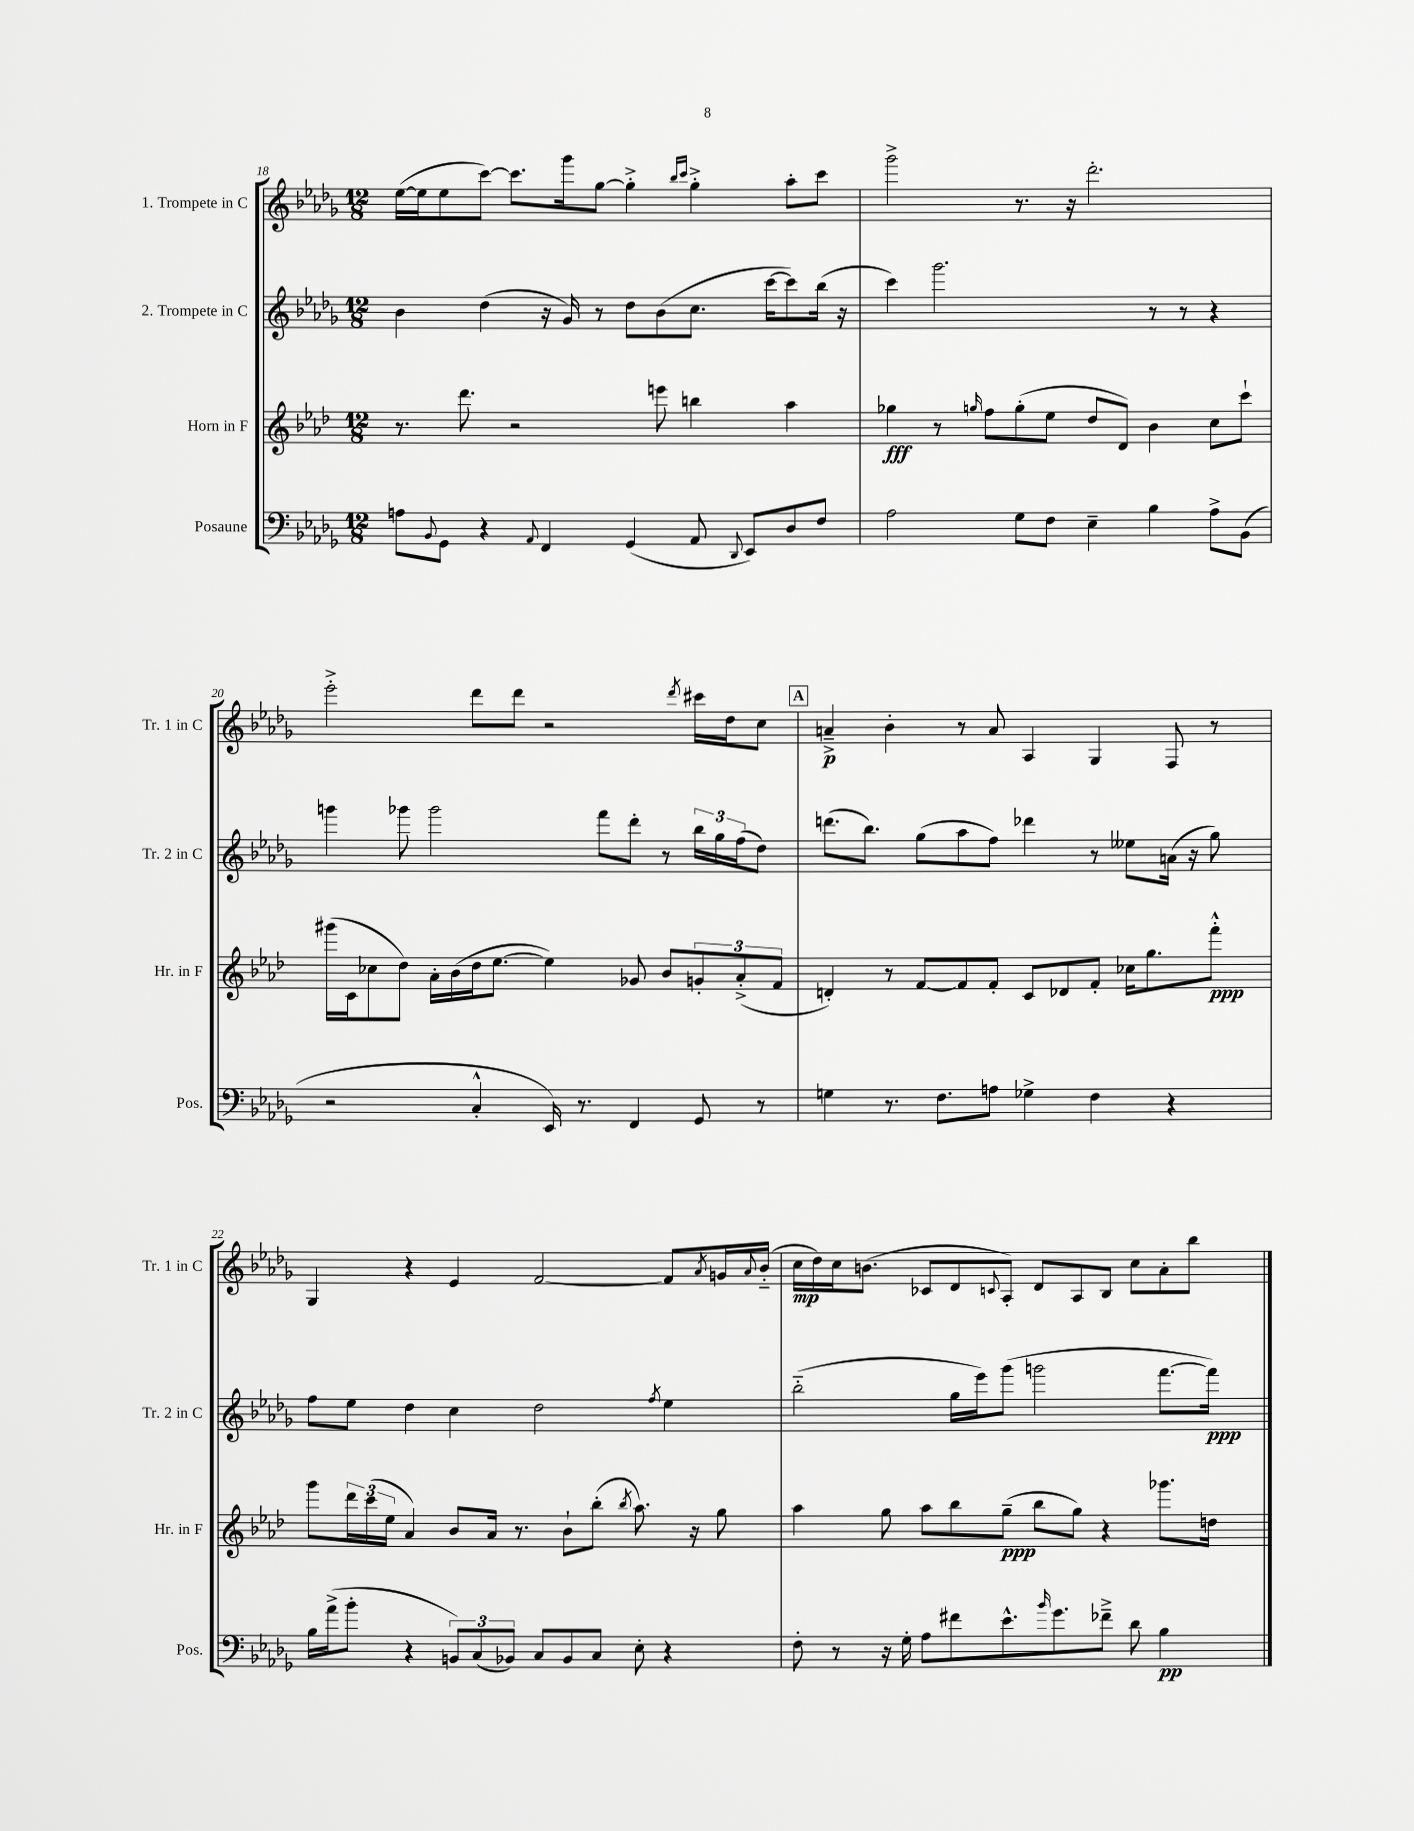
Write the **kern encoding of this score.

**kern	**kern	**kern	**kern
*staff4	*staff3	*staff2	*staff1
*clefF4	*clefG2	*clefG2	*clefG2
*k[b-e-a-d-g-]	*k[b-e-a-d-]	*k[b-e-a-d-g-]	*k[b-e-a-d-g-]
*M12/8	*M12/8	*M12/8	*M12/8
8A	8.r	4b-	([16ee-
.	.	.	16ee-]
8qqBB-	.	.	.
8GG-	.	.	8ee-
.	8.ddd-	.	.
4r	.	(4dd-	[8ccc)
.	2r	.	8.ccc]
8qqAA-	.	.	.
4FF	.	16r	.
.	.	16g-)	16ggg-
.	.	8r	[8gg-
(4GG-	.	8dd-	4gg-'^]
.	8eee	(8b-	.
.	.	.	16qqbb-
.	.	.	16qqccc
8AA-	4bb	8.cc	4gg-'^
8qqDD-	.	.	.
8EE-)	.	.	.
.	.	[16ccc	.
8D-	4aa-	8ccc])	8aa-'
8F	.	(16bb-	8ccc
.	.	16r	.
=	=	=	=
2A-	4gg-	4ccc)	2ggg-^
.	8r	2.ggg-	.
.	16qqgg	.	.
.	8ff	.	.
8G-	(8gg'	.	8.r
8F	8ee-	.	.
.	.	.	16r
4E-~	8dd-	.	2.ddd-'
.	8d-)	.	.
4B-	4b-	8r	.
.	.	8r	.
8A-^	8cc	4r	.
(8BB-	8ccc`	.	.
=	=	=	=
2r	(16ggg#	4ggg	2eee-'^
.	16c	.	.
.	8cc-	.	.
.	8dd-)	8ggg-	.
.	16a-'	2ggg-	.
.	(16b-	.	.
4C'^^	16dd-	.	8ddd-
.	[8.ee-	.	.
.	.	.	8ddd-
16EE-)	4ee-])	.	2r
8.r	.	.	.
.	.	8fff	.
4FF	8g-	8ddd-'	.
.	8b-	8r	.
.	.	.	8qddd-
8GG-	12g'	24bb-	16ccc#
.	.	24gg-	.
.	.	.	16dd-
.	(12a-'^	(24ff	.
8r	.	8dd-)	8cc
.	12f	.	.
=	=	=	=
4G	4d')	(8.ddd	4a~^
.	.	8.bb-)	.
8.r	8r	.	4b-'
.	[8f	(8gg-	.
8.F	.	.	.
.	8f]	8aa-	8r
8A	8f'	8ff)	8a
4G-^	8c	4ddd-	4A-
.	8d-	.	.
4F	8f'	8r	4G-
.	16cc-	8ee--	.
.	8.gg	.	.
4r	.	(16a	8F
.	.	16r	.
.	8fff'^^	8gg-)	8r
=	=	=	=
16B-	8ggg	8ff	4G-
(16a-^	.	.	.
8b-'	24ddd-	8ee-	.
.	(24ccc	.	.
.	24ee-	.	.
4r	4a-)	4dd-	4r
12BB)	8b-	4cc	4e-
(12C	.	.	.
.	16a-	.	.
12BB-)	.	.	.
.	8.r	.	.
8C	.	2dd-	[2f
8BB-	8b-`	.	.
8C	(8bb-'	.	.
.	8qbb-	.	.
8E-'	8.aa-)	.	.
.	.	8qff	.
4r	.	4ee-	8f]
.	16r	.	.
.	.	.	8qa-
.	8gg	.	16g
.	.	.	8qqa-
.	.	.	(16b-'~
=	=	=	=
8F'	4aa-	(2bb-'~	16cc
.	.	.	16dd-)
8r	.	.	16cc
.	.	.	(8.b
16r	8gg	.	.
16G-'	.	.	.
8A-	8aa-	.	8c-
8f#	8bb-	16gg-	8d-
.	.	16eee-)	.
.	.	.	8qqc
8.e-^^	(8gg~	(8ggg-	8A-')
.	8bb-	2ggg	8d-
16qqb-	.	.	.
8.g-	.	.	.
.	8gg)	.	8A-
8f-~^	4r	.	8B-
8d-	.	.	8cc
4B-	8.ggg-	[8.fff	8a-'
.	.	.	8bb-
.	16dd	16fff])	.
==	==	==	==
*-	*-	*-	*-
